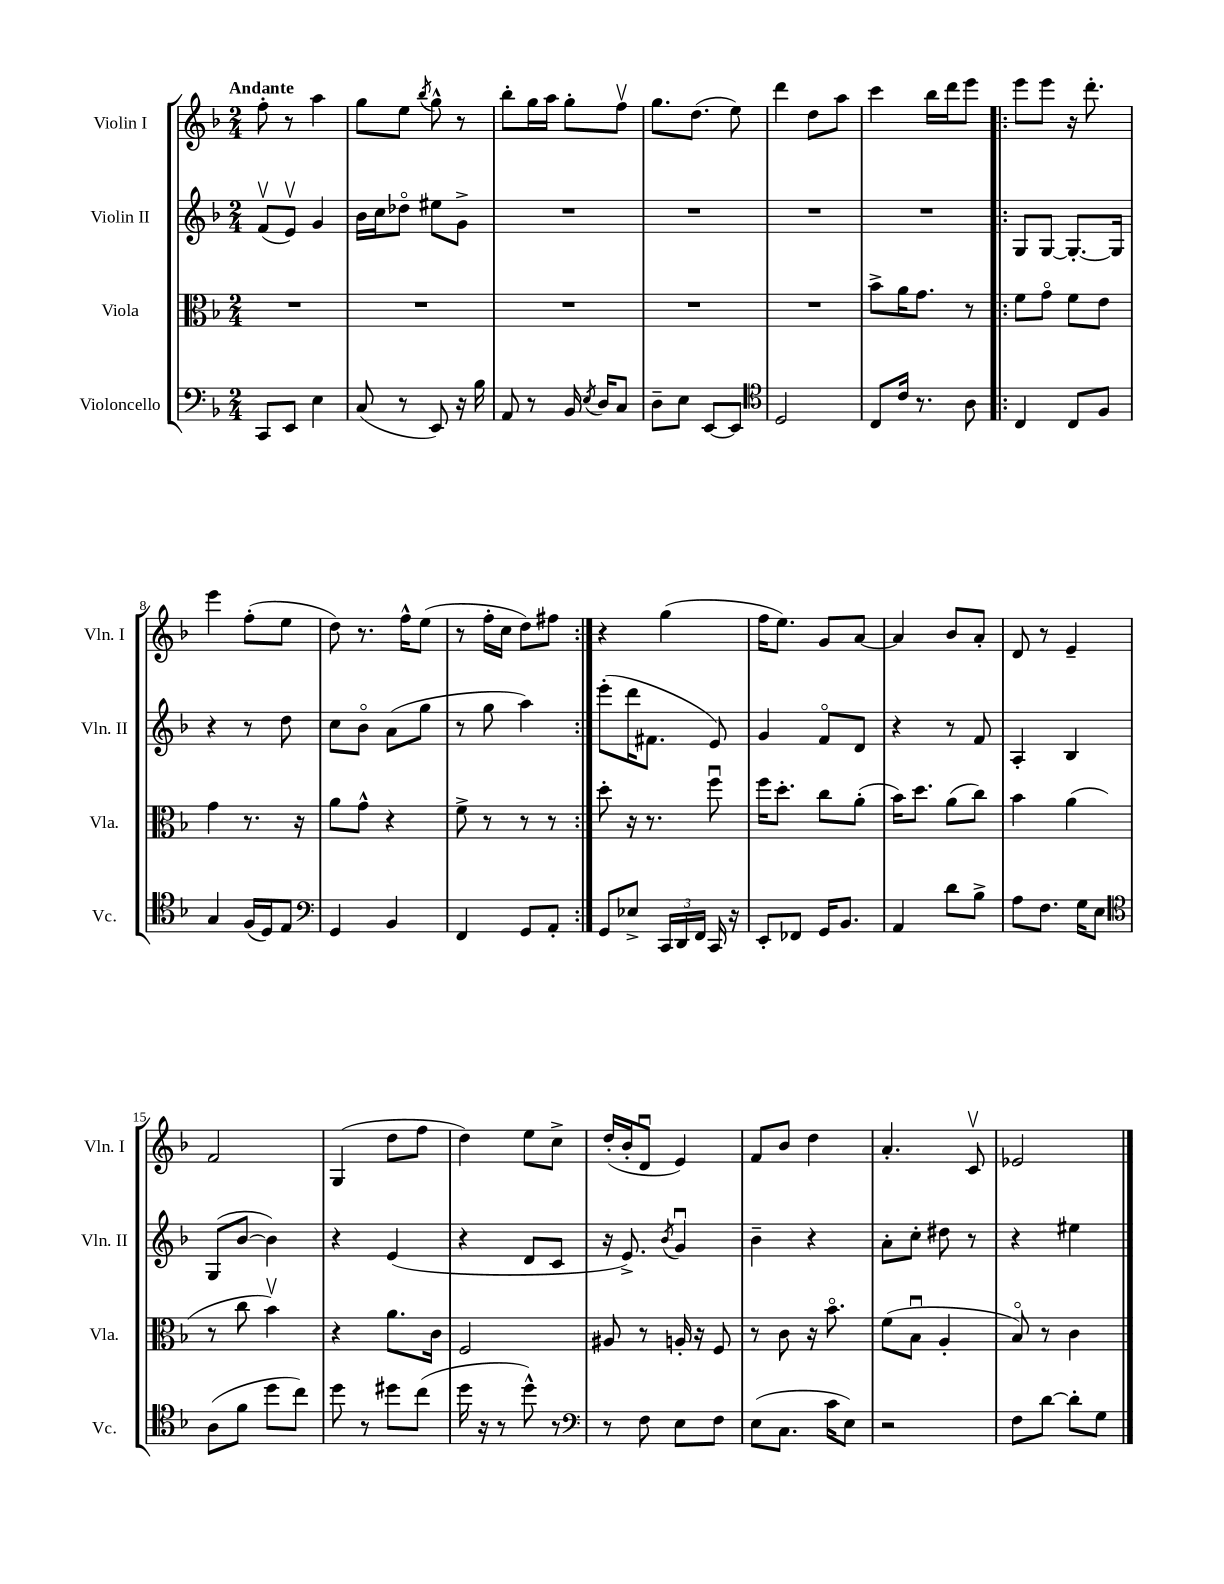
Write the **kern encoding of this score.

**kern	**kern	**kern	**kern
*part4	*part3	*part2	*part1
*staff4	*staff3	*staff2	*staff1
*I"Violoncello	*I"Viola	*I"Violin II	*I"Violin I
*I'Vc.	*I'Vla.	*I'Vln. II	*I'Vln. I
*clefF4	*clefC3	*clefG2	*clefG2
*k[b-]	*k[b-]	*k[b-]	*k[b-]
*M2/4	*M2/4	*M2/4	*M2/4
=1	=1	=1	=1
!	!	!	!LO:TX:a:B:t=Andante
8CC/L	2r	(8fv/L	8ff'\
8EE/J	.	8ev/J)	8r
4E\	.	4g/	4aa\
=2	=2	=2	=2
(8C/	2r	16b-\LL	8gg\L
.	.	16cc\J	.
8r	.	8dd-X\J	8ee\J
.	.	.	8qbb-/
8EE/)	.	8ee#X\L	8gg^^\
16r	.	8g^\J	8r
16B-\	.	.	.
=3	=3	=3	=3
8AA/	2r	2r	8bb-'\L
8r	.	.	16gg\L
.	.	.	16aa\JJ
16BB-/	.	.	8gg'\L
8qE/	.	.	.
16D/KL	.	.	.
8C/J	.	.	8ffv\J
=4	=4	=4	=4
8D~\L	2r	2r	8.gg\L
8E\J	.	.	.
.	.	.	(8.dd\J
[8EE/L	.	.	.
8EE/J]	.	.	8ee\)
=5	=5	=5	=5
*clefC4	*	*	*
2D/	2r	2r	4ddd\
.	.	.	8dd\L
.	.	.	8aa\J
=6	=6	=6	=6
8C/L	8b-^\L	2r	4ccc\
16c/Jk	16a\K	.	.
8.r	8.g\J	.	.
.	.	.	16bb-\LL
.	.	.	16ddd\J
8A\	8r	.	8eee\J
=7!|:	=7!|:	=7!|:	=7!|:
4C/	8f\L	8G/L	8eee\L
.	8g\J	[8G/J	8eee\J
8C/L	8f\L	8.G'/L_	16r
.	.	.	8.ddd'\
8F/J	8e\J	.	.
.	.	16G/Jk]	.
!!LO:LB:g=z
=8	=8	=8	=8
4G/	4g\	4r	4eee\
(16F/LL	8.r	8r	(8ff'\L
16D/J)	.	.	.
8E/J	.	8dd\	8ee\J
.	16r	.	.
=9	=9	=9	=9
*clefF4	*	*	*
4GG/	8a\L	8cc\L	8dd\)
.	8g^^\J	8b-\J	8.r
4BB-/	4r	(8a\L	.
.	.	.	16ff^^\KL
.	.	8gg\J	(8ee\J
=10	=10	=10	=10
4FF/	8f^\	8r	8r
.	8r	8gg\	16ff'\LL
.	.	.	16cc\JJ
8GG/L	8r	4aa\)	8dd\L)
8AA'/J	8r	.	8ff#X\J
=11:|!	=11:|!	=11:|!	=11:|!
8GG/L	8dd'\	(8eee'\L	4r
8E-X^/J	16r	16ddd\K	.
.	8.r	8.f#X\J	.
24CC/LL	.	.	(4gg\
24DD/	.	.	.
24FF/JJ	.	.	.
16CC/	8ffu\	8e/)	.
16r	.	.	.
=12	=12	=12	=12
8EE'/L	16ff\KL	4g/	16ff\KL
.	8.dd'\J	.	8.ee\J)
8FF-X/J	.	.	.
16GG/KL	8cc\L	8f/L	8g/L
8.BB-/J	.	.	.
.	(8a'\J	8d/J	[8a/J
=13	=13	=13	=13
4AA/	16b-\KL)	4r	4a/]
.	8.dd\J	.	.
8d\L	(8a\L	8r	8b-/L
8B-^\J	8cc\J)	8f/	8a'/J
=14	=14	=14	=14
8A\L	4b-\	4A'/	8d/
8.F\J	.	.	8r
.	(4a\	4B-/	4e~/
16G\KL	.	.	.
8E\J	.	.	.
!!LO:LB:g=z
=15	=15	=15	=15
*clefC4	*	*	*
(8A\L	8r	(8G/L	2f/
8f\J	8cc\	[8b-/J	.
8dd\L	4b-v\)	4b-\])	.
8cc\J)	.	.	.
=16	=16	=16	=16
8dd\	4r	4r	(4G/
8r	.	.	.
8dd#X\L	8.a\L	(4e/	8dd\L
(8cc\J	.	.	8ff\J
.	16c\Jk	.	.
=17	=17	=17	=17
16dd\	2F/	4r	4dd\)
16r	.	.	.
8r	.	.	.
8dd^^\)	.	8d/L	8ee\L
8r	.	8c/J	8cc^\J
=18	=18	=18	=18
*clefF4	*	*	*
8r	8A#X/	16r	(16dd'/LL
.	.	8.e^/)	16b-'/J
8F\	8r	.	8du/J
.	.	8qb-/	.
8E\L	16An'/	4gu/	4e/)
.	16r	.	.
8F\J	8F/	.	.
=19	=19	=19	=19
(8E\L	8r	4b-~\	8f/L
8.C\J	8c\	.	8b-/J
.	16r	4r	4dd\
16c\KL	8.b-\	.	.
8E\J)	.	.	.
=20	=20	=20	=20
2r	(8f\L	8a'\L	4.a'/
.	8B-u\J	8cc'\J	.
.	4A'/	8dd#X\	.
.	.	8r	8cv/
=21	=21	=21	=21
8F\L	8B-/)	4r	2e-X/
[8d\J	8r	.	.
8d'\L]	4c\	4ee#X\	.
8G\J	.	.	.
==	==	==	==
*-	*-	*-	*-
